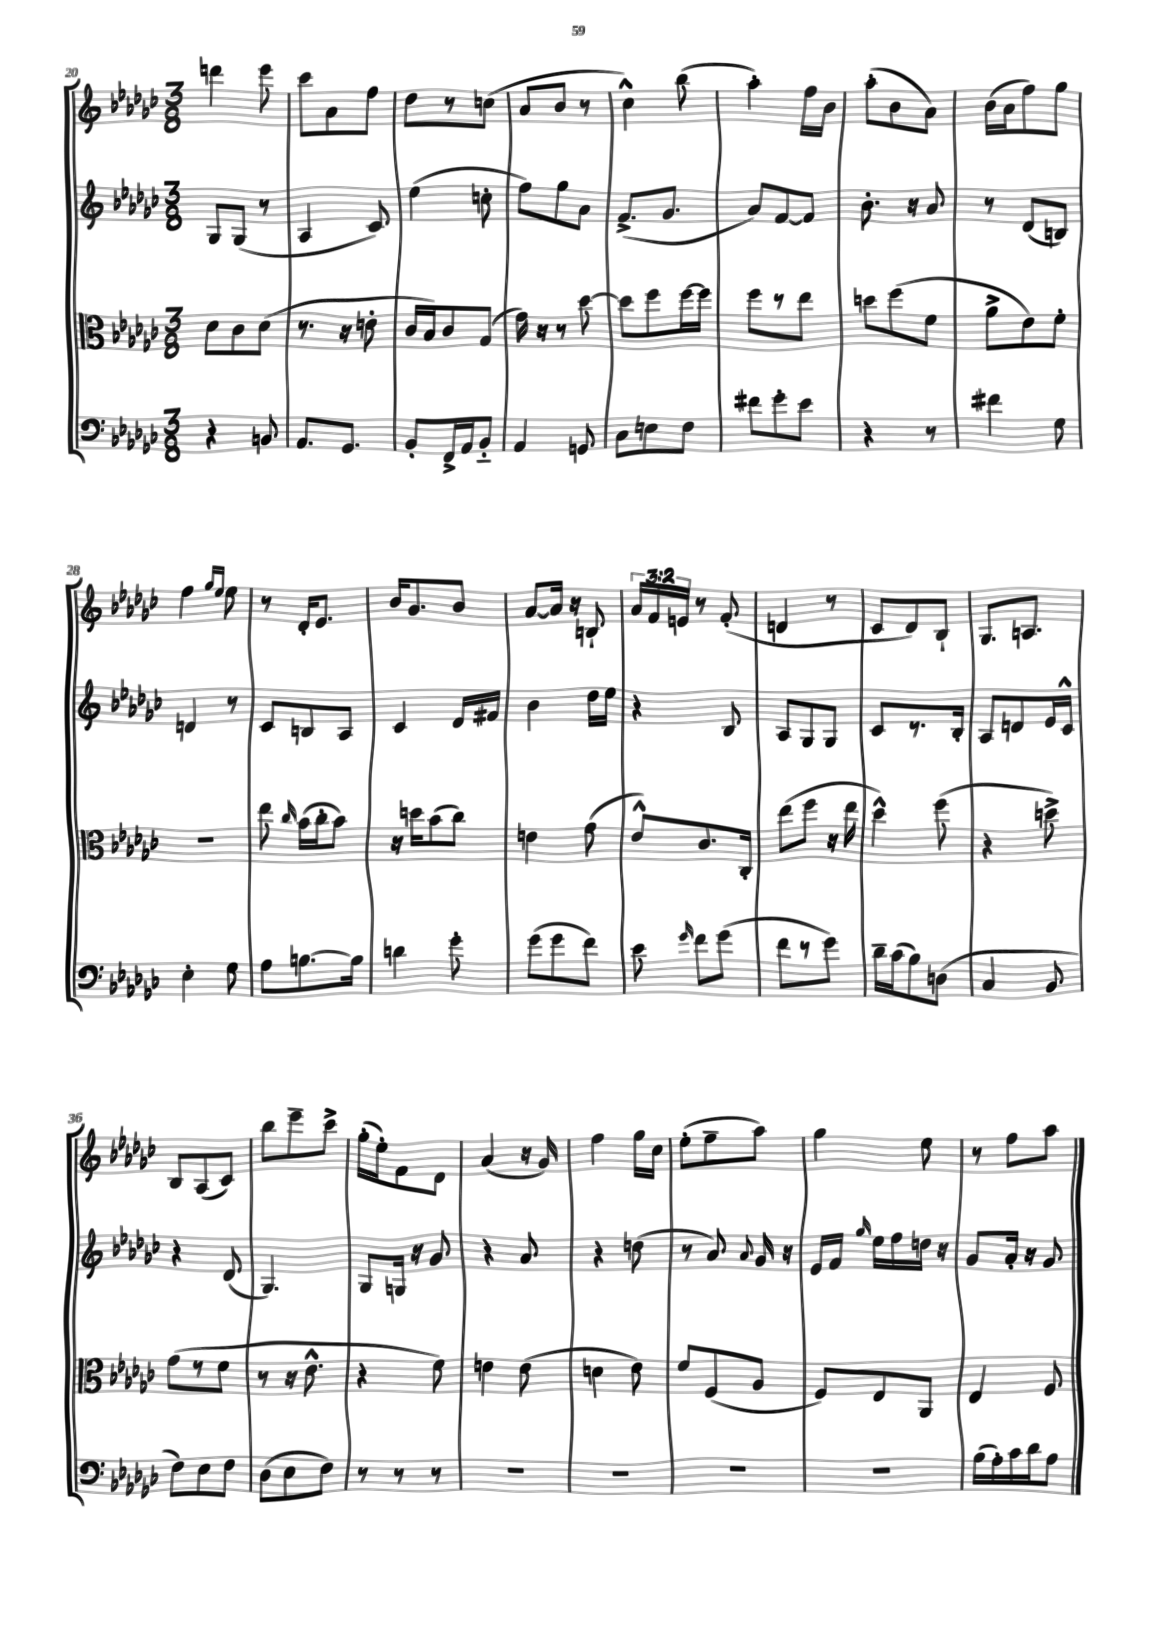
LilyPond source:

<<
\new StaffGroup <<
\new Staff = "s0" {
    \clef treble \key ges \major \numericTimeSignature \time 3/8 \override Staff.TupletNumber.text = #tuplet-number::calc-fraction-text
    \autoBeamOff d'''4 ees'''8 |
    ces'''8[ aes'8 f''8] |
    des''8[ r8 c''8]( |
    aes'8[ bes'8] r8 |
    ces''4-^) bes''8( |
    aes''4-.) f''16[ bes'16] |
    aes''8[-.( bes'8 aes'8]) |
    bes'16[( aes'16 f''8) ges''8] |
    f''4 \grace { ges''16[ ees''16] } ees''8 |
    r8 des'16[-. ees'8.] |
    bes'16[ ges'8. bes'8] |
    aes'8[~ aes'16] r16 b8-! |
    \tuplet 3/2 { aes'16[ f'16 e'16] } r8 f'8-.( |
    d'4 r8 |
    ces'8[ des'8) bes8]-! |
    ges8.[ a8.] |
    bes8[ aes8( ces'8]) |
    bes''8[ ees'''8-- ces'''8]-> |
    ges''16[-.( ees''16-.) f'8 des'8] |
    aes'4( r16 ges'16) |
    f''4 ges''16[ ces''16] |
    ees''8[-.( f''8-- aes''8]) |
    ges''4 ees''8 |
    r8 f''8[ aes''8] \bar "|." |
}
\new Staff = "s1" {
    \clef treble \key ges \major \numericTimeSignature \time 3/8
    \autoBeamOff ges8[ ges8]( r8 |
    aes4 ces'8) |
    ees''4( c''8-. |
    f''8[) ges''8 aes'8] |
    f'8.[->( ges'8.] |
    aes'8[) f'8~ f'8] |
    bes'8.-. r16 aes'8 |
    r8 des'8[( b8]) |
    d'4 r8 |
    ces'8[ b8 aes8] |
    ces'4 des'16[ fis'16] |
    bes'4 des''16[ ees''16] |
    r4 bes8 |
    aes8[ ges8 ges8] |
    ces'8[ r8. bes16]-. |
    aes8[ d'8 ees'16 ces'16]-^ |
    r4 des'8( |
    ges4.) |
    ges8[ g16] r16 ges'8 |
    r4 aes'8 |
    r4 d''8( |
    r8 aes'8) \appoggiatura { aes'8 } ges'16 r16 |
    ees'16[ f'16] \grace { ges''16 } ees''16[ f''16 d''16] r16 |
    ges'8[ aes'16]-. r16 ges'8 \bar "|." |
}
\new Staff = "s2" {
    \clef alto \key ges \major \numericTimeSignature \time 3/8
    \autoBeamOff des'8[ ces'8 des'8]( |
    r8. r16 e'8-. |
    ces'16[ bes16) ces'8 ges8]( |
    ges'16) r16 r8 des''8~ |
    des''8[ f''8 f''16~ f''16] |
    f''8[ r8 ees''8] |
    d''8[ f''8( f'8] |
    aes'8[-> ees'8) f'8]-. |
    R4. |
    ees''8 \grace { ces''16 } bes'16[( ces''16-. bes'8]) |
    r16 d''16[ bes'8( ces''8]) |
    e'4 ges'8( |
    ees'8[-^) ces'8. ces16]-. |
    ees''8[( f''8] r16 ees''16 |
    des''4-^) f''8( |
    r4 d''8->) |
    ges'8[( r8 f'8] |
    r8 r16 ees'8.-^ |
    r4 f'8) |
    e'4 e'8( |
    d'4 ees'8) |
    f'8[ f8( aes8] |
    f8[) ees8 aes,8] |
    ees4 f8 \bar "|." |
}
\new Staff = "s3" {
    \clef bass \key ges \major \numericTimeSignature \time 3/8
    \autoBeamOff r4 b,8 |
    aes,8.[ ges,8.] |
    bes,8[-. f,16-> aes,16 bes,8]-_ |
    aes,4 g,8 |
    ces8[ e8 f8] |
    fis'8[ ges'8-. ees'8] |
    r4 r8 |
    fis'4 ges8 |
    ees4-. ges8 |
    aes8[ b8.~ b16] |
    d'4 ges'8-. |
    ges'8[( ges'8 f'8]) |
    ees'8 \grace { ges'16 } f'8[ ges'8]( |
    f'8[ r8 ges'8]) |
    des'16[-- ces'16( bes8) d8]( |
    ces4 bes,8 |
    f8[) ees8 f8] |
    des8[( ees8 f8]) |
    r8 r8 r8 |
    R4. |
    R4. |
    R4. |
    R4. |
    bes16[( aes16-.) ces'16 des'16 aes8] \bar "|." |
}
>>
>>
\layout { \context { \Score currentBarNumber = #20 } }
